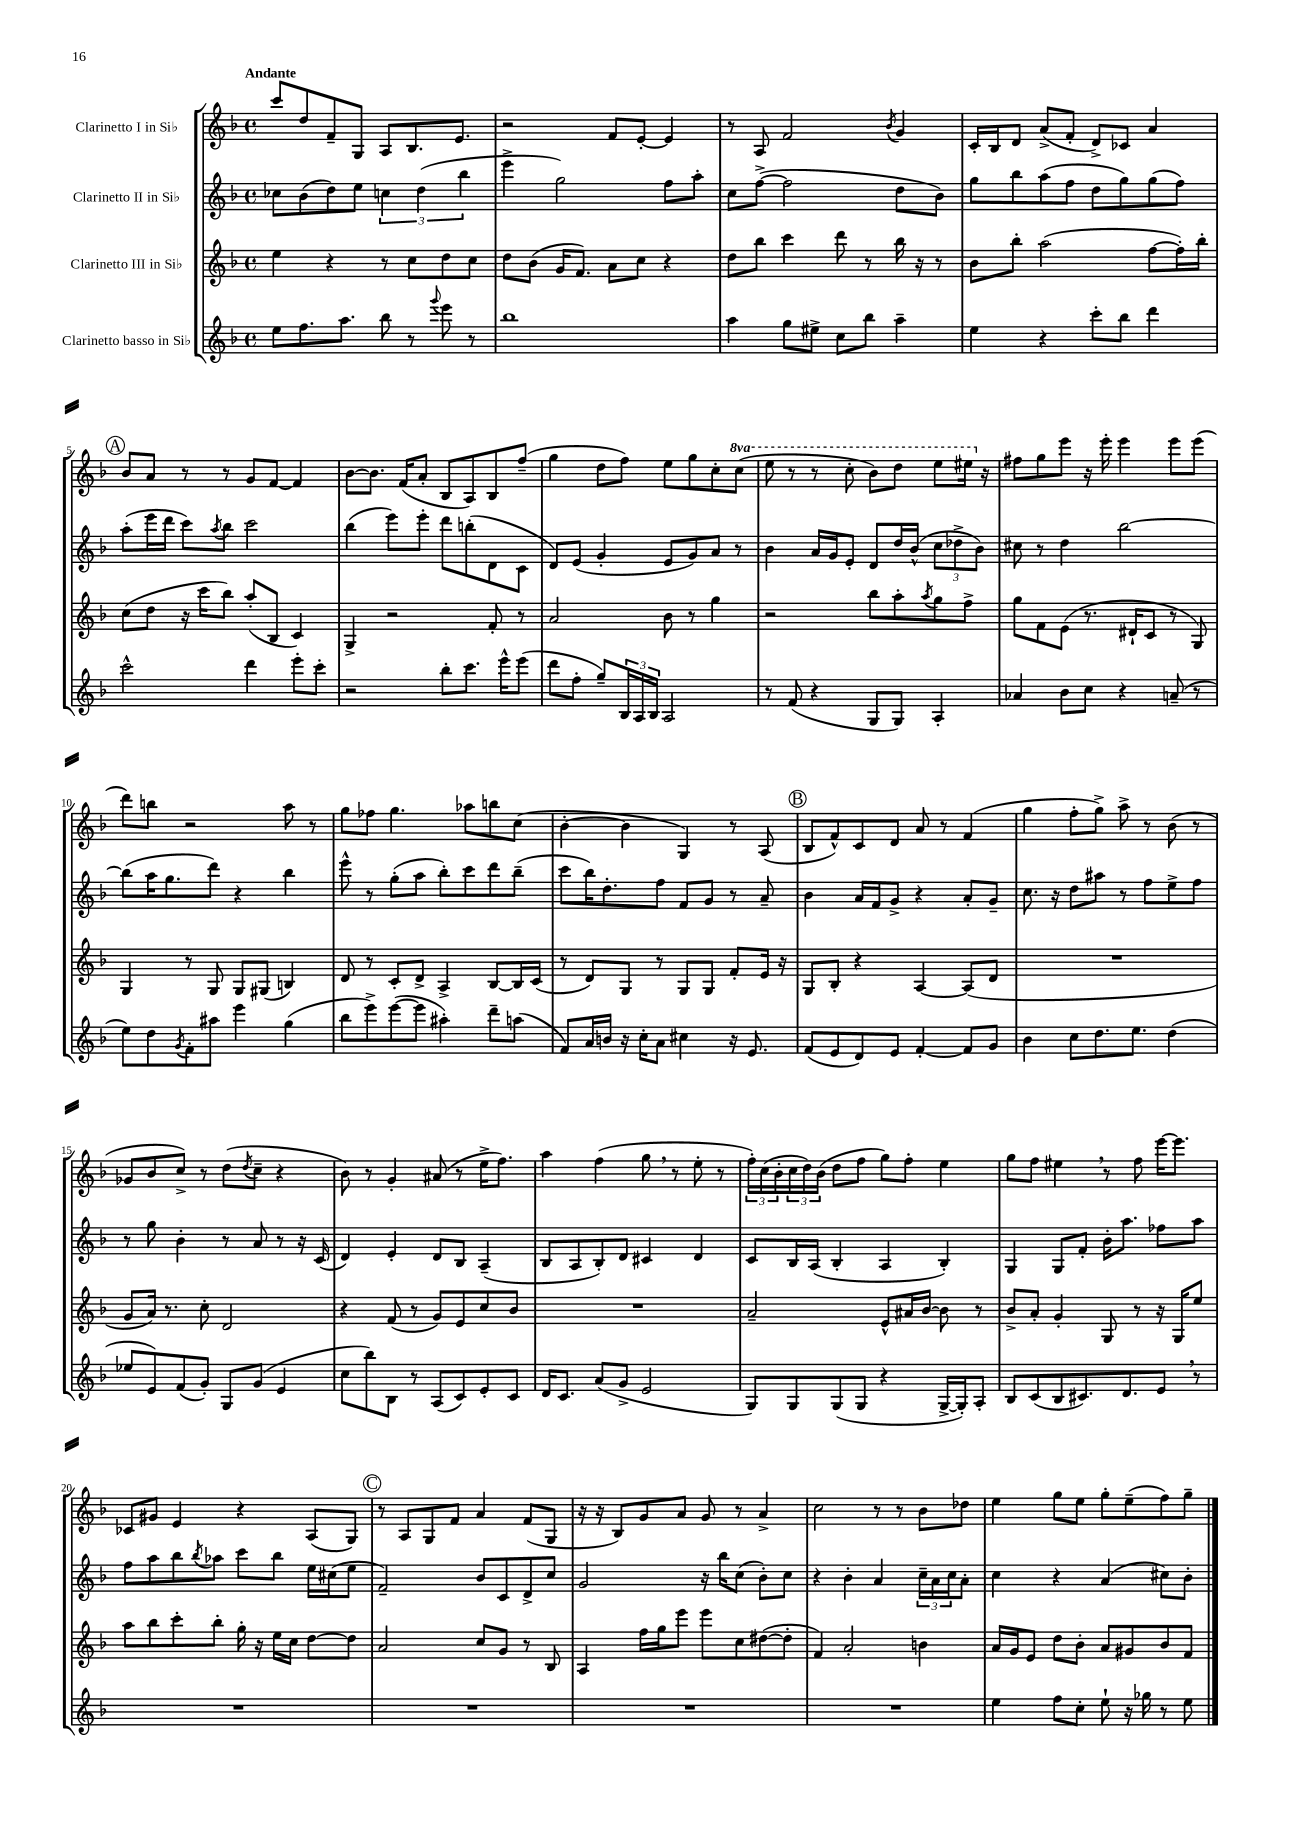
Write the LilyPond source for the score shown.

<<
\new StaffGroup <<
\new Staff = "s0" \with { instrumentName = "Clarinetto I in Sib" } {
    \clef treble \key f \major \defaultTimeSignature \time 4/4 \set Staff.ottavationMarkups = #ottavation-simple-ordinals \tempo "Andante"
    c'''8 d''8 f'8-- g8 a8 bes8. e'8. |
    r2 f'8 e'8~-. e'4 |
    r8 a8 f'2 \acciaccatura { bes'8 } g'4 |
    c'16-. bes16 d'8 a'8->( f'8-. d'8->) ces'8 a'4 |
    \mark \markup { \circle "A" } bes'8 a'8 r8 r8 g'8 f'8~ f'4 |
    bes'8~ bes'8. f'16( a'8-. bes8 a8) bes8 f''8--( |
    g''4 d''8 f''8) e''8 g''8 c''8-. \ottava #1 c'''8( |
    e'''8 r8 r8 c'''8-. bes''8) d'''8 e'''8 eis'''16 \ottava #0 r16 |
    fis''8 g''8 e'''8 r16 e'''16-. e'''4 e'''8 e'''8( |
    d'''8) b''8 r2 a''8 r8 |
    g''8 fes''8 g''4. aes''8 b''8 c''8( |
    bes'4~-. bes'4 g4) r8 a8( |
    \mark \markup { \circle "B" } bes8 f'8-^) c'8 d'8 a'8 r8 f'4( |
    g''4 f''8-. g''8->) a''8-> r8 bes'8( r8 |
    ges'8 bes'8 c''8->) r8 d''8( \acciaccatura { d''8 } c''8-- r4 |
    bes'8) r8 g'4-. ais'8( r8 e''16-> f''8.) |
    a''4 f''4( g''8 \breathe r8 e''8-. r8 |
    \tuplet 3/2 { f''16-.) c''16( bes'16-. } \tuplet 3/2 { c''16 d''16) bes'16( } d''8 f''8 g''8) f''8-. e''4 |
    g''8 f''8 eis''4 \breathe r8 f''8 e'''16~ e'''8. |
    ces'8 gis'8 e'4 r4 a8( g8) |
    \mark \markup { \circle "C" } r8 a8 g8 f'8 a'4 f'8( g8 |
    r16 r16 bes8) g'8 a'8 g'8 r8 a'4-> |
    c''2 r8 r8 bes'8 des''8 |
    e''4 g''8 e''8 g''8-. e''8--( f''8) g''8-- \bar "|." |
}
\new Staff = "s1" \with { instrumentName = "Clarinetto II in Sib" } {
    \clef treble \key f \major \defaultTimeSignature \time 4/4
    ces''8 bes'8( d''8) e''8 \tuplet 3/2 { c''4 d''4( bes''4 } |
    e'''4-> g''2) f''8 a''8-. |
    c''8 f''8~->( f''2 d''8 bes'8) |
    g''8 bes''8 a''8( f''8 d''8 g''8) g''8( f''8) |
    \mark \markup { \circle "A" } a''8-.( e'''16 d'''16 c'''8) \acciaccatura { a''8 } bes''8 c'''2 |
    bes''4( e'''8) e'''8-. d'''8 b''8-.( d'8 c'8 |
    d'8) e'8( g'4-. e'8 g'8) a'8 r8 |
    bes'4 a'16 g'16 e'8-. d'8 d''16 bes'16-^( \tuplet 3/2 { c''8 des''8-> bes'8) } |
    cis''8 r8 d''4 bes''2~ |
    bes''8( a''16 g''8. d'''8) r4 bes''4 |
    e'''8-^ r8 g''8-.( a''8 bes''8-.) c'''8 d'''8 bes''8--( |
    c'''8 bes''16) d''8.-. f''8 f'8 g'8 r8 a'8-- |
    \mark \markup { \circle "B" } bes'4 a'16 f'16 g'8-> r4 a'8-. g'8-- |
    c''8. r16 d''8 ais''8 r8 f''8 e''8-> f''8 |
    r8 g''8 bes'4-. r8 a'8 r8 r16 c'16( |
    d'4) e'4-. d'8 bes8 a4--( |
    bes8 a8 bes8-.) d'8 cis'4 d'4 |
    c'8 bes16 a16( bes4-. a4 bes4-.) |
    g4 g8 f'8-. bes'16-. a''8. fes''8 a''8 |
    f''8 a''8 bes''8 \acciaccatura { bes''8 } aes''8 c'''8 bes''8 e''16 cis''16( e''8 |
    \mark \markup { \circle "C" } f'2--) bes'8 c'8 d'8-> c''8 |
    g'2 r16 bes''16 c''8( bes'8-.) c''8 |
    r4 bes'4-. a'4 \tuplet 3/2 { c''16-- a'16 c''16 } a'8-. |
    c''4 r4 a'4( cis''8) bes'8-. \bar "|." |
}
\new Staff = "s2" \with { instrumentName = "Clarinetto III in Sib" } {
    \clef treble \key f \major \defaultTimeSignature \time 4/4
    e''4 r4 r8 c''8 d''8 c''8 |
    d''8 bes'8( g'16 f'8.) a'8 c''8 r4 |
    d''8 bes''8 c'''4 d'''8 r8 bes''16 r16 r8 |
    bes'8 bes''8-. a''2( f''8~ f''16-.) bes''16-. |
    \mark \markup { \circle "A" } c''8( d''8 r16 c'''16 bes''8) a''8-.( bes8 c'4) |
    g4-> r2 f'8-. r8 |
    a'2 bes'8 r8 g''4 |
    r2 bes''8 a''8-. \acciaccatura { a''8 } g''8 f''8-> |
    g''8 f'8 e'8( r8. dis'16-! c'8 r8 g8) |
    g4 r8 g8 g8 gis8( b4) |
    d'8 r8 c'8-. d'8-> a4-> bes8~ bes16 c'16( |
    r8 d'8) g8 r8 g8 g8 f'8-. e'16 r16 |
    \mark \markup { \circle "B" } g8 bes8-. r4 a4~ a8( d'8 |
    R1 |
    g'8 a'16) r8. c''8-. d'2 |
    r4 f'8( r8 g'8) e'8 c''8 bes'8 |
    R1 |
    a'2-- e'8-^ ais'16 bes'16~ bes'8 r8 |
    bes'8-> a'8-. g'4-. g8 r8 r16 g16 e''8 |
    a''8 bes''8 c'''8-. bes''8-. g''16-. r16 e''16 c''16 d''8~ d''8 |
    \mark \markup { \circle "C" } a'2 c''8 g'8 r8 bes8 |
    a4 f''16 g''16 e'''8 e'''8 c''8 dis''8~( dis''8-. |
    f'4) a'2-. b'4 |
    a'16 g'16 e'8 d''8 bes'8-. a'8 gis'8 bes'8 f'8 \bar "|." |
}
\new Staff = "s3" \with { instrumentName = "Clarinetto basso in Sib" } {
    \clef treble \key f \major \defaultTimeSignature \time 4/4
    e''8 f''8. a''8. bes''8 r8 \appoggiatura { g'''8 } e'''8 r8 |
    bes''1 |
    a''4 g''8 eis''8-> c''8 bes''8 a''4-- |
    e''4 r4 c'''8-. bes''8 d'''4 |
    \mark \markup { \circle "A" } c'''2-^ d'''4 e'''8-. c'''8-. |
    r2 bes''8-. c'''8. e'''16-^ e'''8( |
    d'''8 f''8-. g''8--) \tuplet 3/2 { bes16 a16 bes16 } a2 |
    r8 f'8( r4 g8 g8) a4-. |
    aes'4 bes'8 c''8 r4 a'8--( r8 |
    e''8) d''8 \acciaccatura { g'8 } f'8-. ais''8 e'''4 g''4( |
    bes''8 e'''8->) e'''8~( e'''8 ais''4-.) d'''8-- a''8( |
    f'8) a'16 b'16 r16 c''16-. a'8 cis''4 r16 e'8. |
    \mark \markup { \circle "B" } f'8( e'8 d'8) e'8 f'4~-. f'8 g'8 |
    bes'4 c''8 d''8. e''8. d''4( |
    ees''8 e'8) f'8( g'8-.) g8 g'8( e'4 |
    c''8 bes''8) bes8 r8 a8( c'8) e'8-. c'8 |
    d'16 c'8. a'8( g'8-> e'2 |
    g8) g8 g8( g8 r4 g16~-> g16-.) a8-. |
    bes8 c'8( bes8 cis'8.) d'8. e'8 \breathe r8 |
    R1 |
    \mark \markup { \circle "C" } R1 |
    R1 |
    R1 |
    e''4 f''8 c''8-. e''8-! r16 ges''16 r8 e''8 \bar "|." |
}
>>
>>
